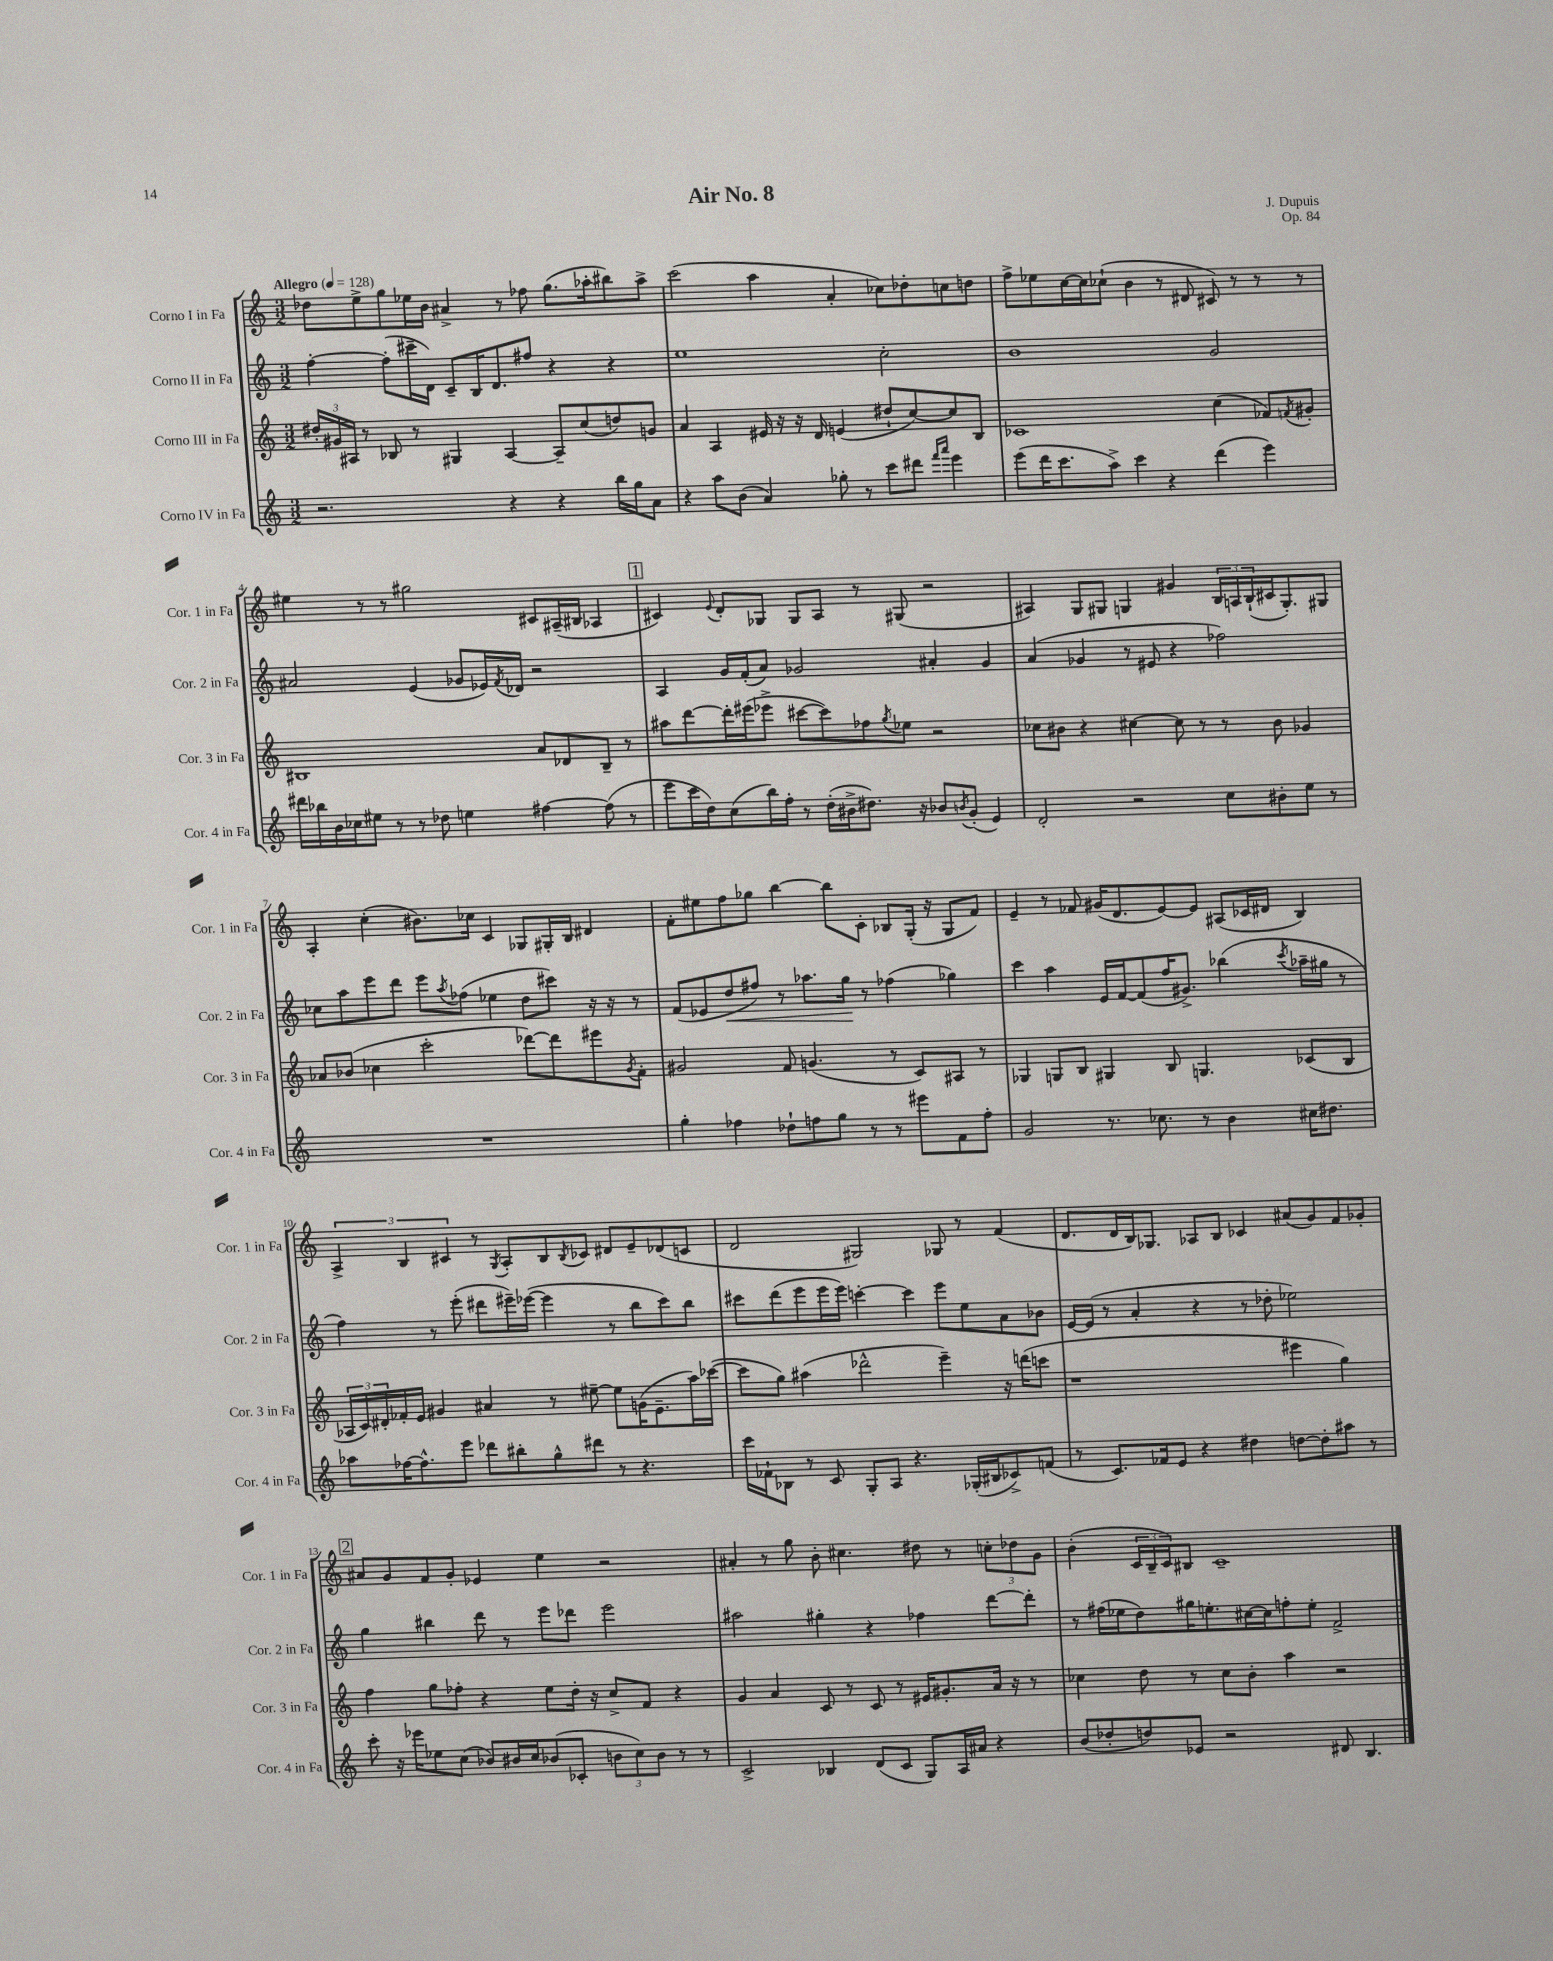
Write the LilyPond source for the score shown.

\header { title = "Air No. 8" composer = "J. Dupuis" opus = "Op. 84" }
<<
\new StaffGroup <<
\new Staff = "s0" \with { instrumentName = "Corno I in Fa" shortInstrumentName = "Cor. 1 in Fa" } {
    \clef treble \key c \major \numericTimeSignature \time 3/2 \tempo "Allegro" 4 = 128
    des''8 e''8-> g''8 ees''16 b'16 ais'4-> r8 fes''8 g''8.( aes''16-. bis''8) aes''8-> |
    c'''2( a''4 a'4-. ces''8) des''8-. c''8 d''8 |
    f''8-> ees''8 c''16~ c''16 ces''8-!( b'4 r8 dis'8 cis'8) r8 r8 r8 |
    eis''4 r8 r8 gis''2 cis'8 ais16--( bis16 aes4 |
    \mark \markup { \box "1" } cis'4) \appoggiatura { e'8 } d'8-. ges8 ges8 a8 r8 gis8( r2 |
    ais4) g8 gis8 g4 gis'4 \tuplet 3/2 { b16 a16 b16-!( } cis'16 g8.-.) gis8 |
    a4-. c''4-.( bis'8.) ces''16 c'4 ges8 gis16-. b16 dis'4 |
    f'8-. eis''8 f''8 ges''8 b''4~ b''8 c'8-. bes8 g16-.( r16 g8 f'8) |
    e'4-- r8 fes'8 gis'16( d'8. e'8~) e'8 ais8( ces'16 dis'16 b4) |
    \tuplet 3/2 { a4-> b4 cis'4 } r8 \acciaccatura { g8 } a8-. b8 \acciaccatura { b8 } ces'8 dis'8 e'8-- des'8( c'8 |
    d'2 gis2) ges8 r8 f'4( |
    d'8. d'16 b16) ges8. aes8 b8 ces'4 ais'8( g'8) f'8 ges'8-. |
    \mark \markup { \box "2" } ais'8 g'8 f'8 g'8-. ees'4 e''4 r2 |
    ais'4-. r8 g''8 b'8-. cis''4. dis''8 r8 \tuplet 3/2 { c''8-. des''8 g'8 } |
    b'4-.( \tuplet 3/2 { c'16 b16-- c'16) } bis8 c'1-- \bar "|." |
}
\new Staff = "s1" \with { instrumentName = "Corno II in Fa" shortInstrumentName = "Cor. 2 in Fa" } {
    \clef treble \key c \major \numericTimeSignature \time 3/2
    f''4~-. f''8-.( cis'''16-- d'16) c'8-- b16 d'8. fis''8 r4 r4 |
    e''1 c''2-. |
    b'1 g'2 |
    ais'2 e'4( ges'8 ees'16) \acciaccatura { f'8 } des'16 r2 |
    \mark \markup { \box "1" } a4 g'16 f'16-.( a'8) ges'2 ais'4-. ges'4 |
    a'4( ges'4 r8 eis'8 r4 fes''2) |
    ces''8 a''8 e'''8 d'''8 e'''8 \acciaccatura { a''8 } fes''8( ees''4 d''8 cis'''8) r16 r16 r8 |
    f'8( ees'8 d''8\< fis''8) r8 aes''8. g''16\! r8 fes''4( ges''4) |
    c'''4 a''4 e'16 f'16~ f'8( f''16 gis'8.->) bes''4( \acciaccatura { c'''8 } aes''16-- gis''16 r8 |
    f''4) r8 e'''8-.( dis'''8 eis'''16--) ees'''16~( ees'''4 r8 b''8 c'''8) b''8 |
    cis'''8 d'''8( e'''8 e'''16 e'''16) c'''4~-. c'''4 e'''8 e''8 a'8 bes'8 |
    e'16~ e'16( r8 a'4-. r4 r8 des''8-. ees''2) |
    \mark \markup { \box "2" } g''4 bis''4 d'''8 r8 e'''8 des'''8 e'''2 |
    ais''2 gis''4-. r4 fes''4 d'''8~ d'''8-. |
    r8 fis''16( ees''16 d''8) gis''16 e''8.-. cis''16~ cis''16 f''8-. e''8-. f'2-> \bar "|." |
}
\new Staff = "s2" \with { instrumentName = "Corno III in Fa" shortInstrumentName = "Cor. 3 in Fa" } {
    \clef treble \key c \major \numericTimeSignature \time 3/2
    \tuplet 3/2 { dis''16-. gis'16 ais16 } r8 bes8 r8 gis4 ais4~ ais8-- c''8( d''8) g'8 |
    a'4 a4 eis'16 r16 r16 d'16 e'4( dis''8-! c''8~) c''8 b8 |
    ces'1 c''4( fes'8) \acciaccatura { f'8 } gis'8-. |
    bis1 a'8 des'8 bis8-- r8 |
    \mark \markup { \box "1" } ais''8 d'''8~ d'''16-. eis'''16( ees'''8-> cis'''8~ cis'''8) fes''8 \acciaccatura { g''8 } ees''8 r2 |
    ces''8 bis'8 r4 cis''4~ cis''8 r8 r8 bis'8 ges'4 |
    aes'8 bes'8( ces''4 c'''2-. des'''8~) des'''8 eis'''8 \acciaccatura { g'8 } f'8-. |
    gis'2 f'8 g'4.( r8 c'8) ais8 r8 |
    ges4 g8 b8 gis4 b8 g4. ces'8( b8 |
    \tuplet 3/2 { aes16 c'16) dis'16-. } fes'16-. e'16 gis'4 ais'4 r8 eis''8~-- eis''8 g'16( e'8.-- a''16) ces'''16~( |
    ces'''8 g''8) ais''4( des'''2-^ e'''4--) r16 d'''16( c'''8 |
    r1 eis'''4 g''4) |
    \mark \markup { \box "2" } f''4 g''8 fes''8-. r4 e''8 d''16-. r16 c''8-> f'8 r4 |
    g'4 a'4 c'8 r8 c'8 r8 eis'16 gis'8.-. a'16 r16 r8 |
    ces''4 d''8 r8 ces''8 b'8-. a''4 r2 \bar "|." |
}
\new Staff = "s3" \with { instrumentName = "Corno IV in Fa" shortInstrumentName = "Cor. 4 in Fa" } {
    \clef treble \key c \major \numericTimeSignature \time 3/2
    r2. r4 r4 b''16 g''16 a'8 |
    r4 a''8 b'8( a'4) ges''8-. r8 c'''8 dis'''8 \grace { f'''16 a'''16 } e'''4 |
    e'''8( d'''16 c'''8. a''8->) c'''4 r4 d'''4( e'''4) |
    dis'''16 bes''16 b'16 ces''16 eis''8 r8 r8 des''8 e''4 fis''4~ fis''8( r8 |
    \mark \markup { \box "1" } e'''8 c'''16 d''16) c''8( b''16) f''16-. r8 d''16-.( bis'16-> dis''8.) r16 bes'8 \acciaccatura { b'8 } g'8-.( e'4) |
    d'2-. r2 c''8 bis'8-. e''8 r8 |
    R1. |
    g''4-. fes''4 des''8-! f''8 g''8 r8 r8 eis'''8 f'8 f''8-. |
    g'2 r8. ces''8. r8 b'4 cis''16 dis''8. |
    aes''8 fes''16~ fes''8.-^ e'''8 des'''8 bis''8-. g''8-^ dis'''8 r8 r4. |
    c'''16 fes'16-! bes8 r8 c'8 g8-. a8 r4. ges16-.( bis16 ces'8->) f'8( |
    r8 c'8.) fes'16 e'8 r4 dis''4 d''8~ d''8-. ais''8 r8 |
    \mark \markup { \box "2" } c'''8-. r16 ees'''16 ees''8 c''8( bes'8) bis'16 c''16 bes'8( ces'8-. \tuplet 3/2 { b'8 c''8) b'8 } r8 r8 |
    c'2-> bes4 d'8( c'8 g8) a16 ais'16 r4 |
    b'8( des''8-. d''8) ees'8 r2 dis'8 b4. \bar "|." |
}
>>
>>
